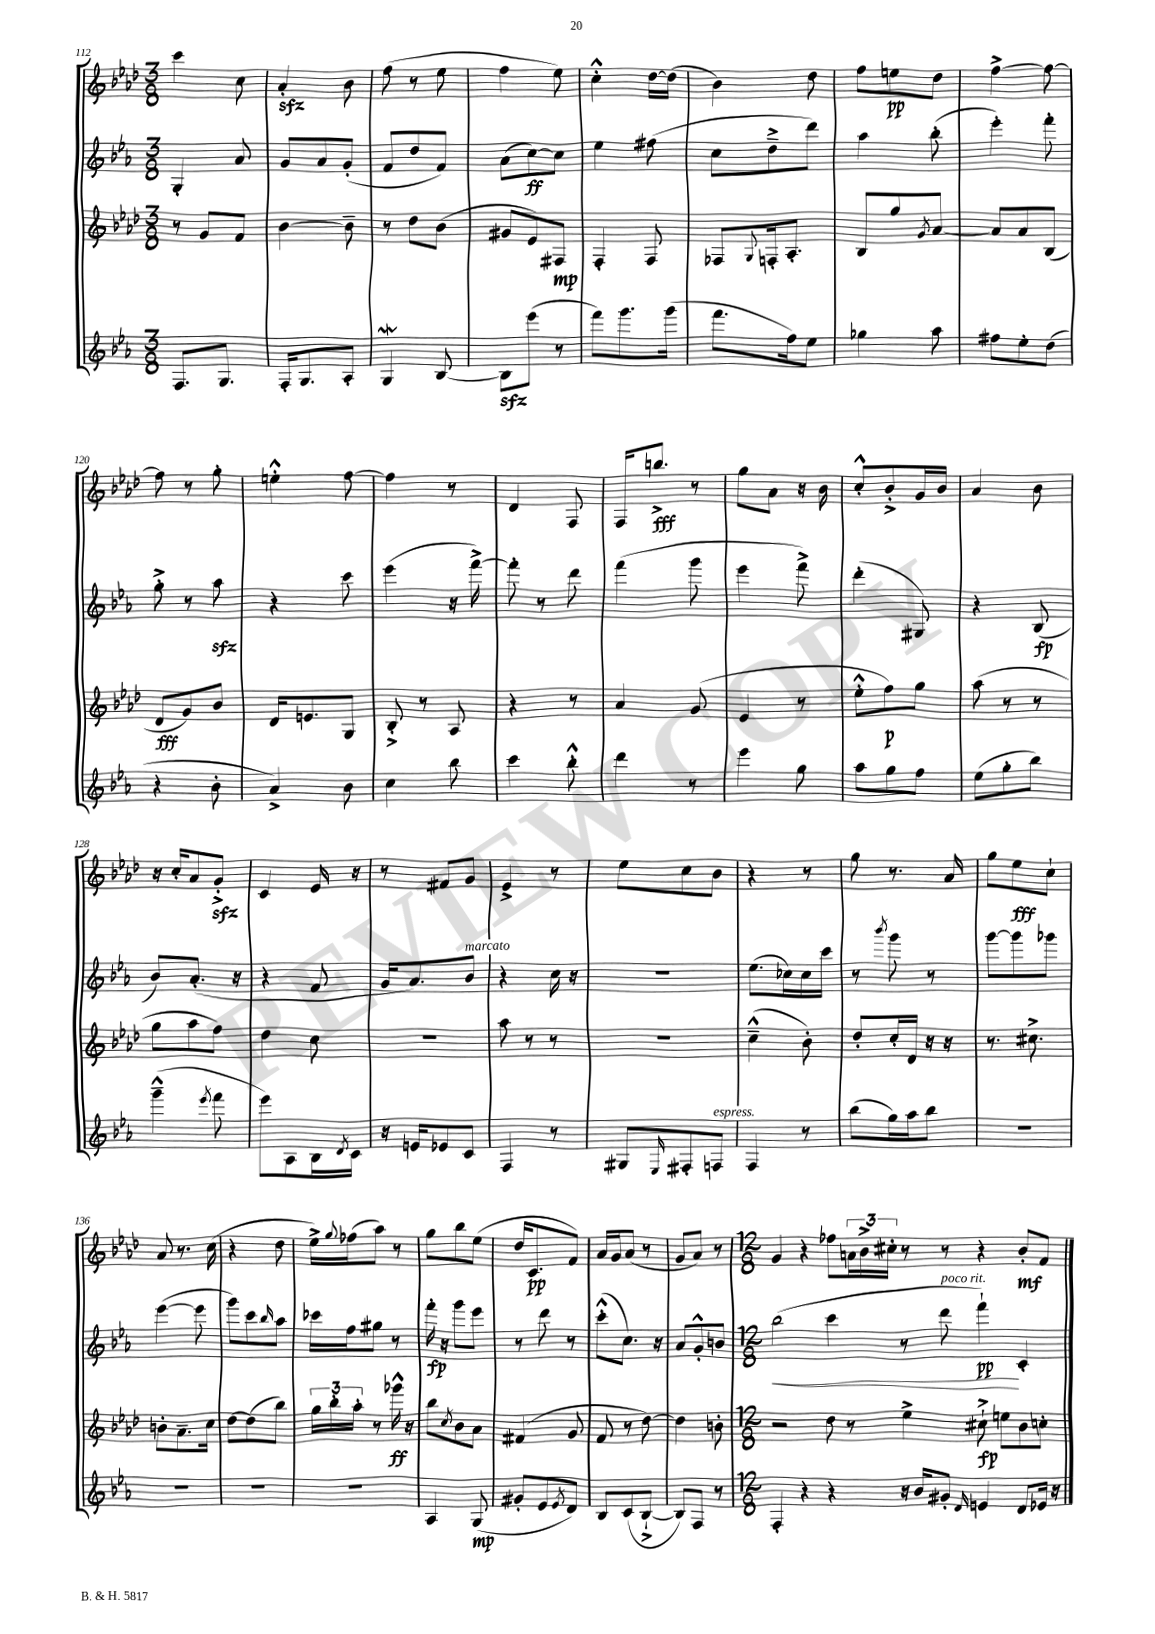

**kern	**kern	**kern	**kern
*staff4	*staff3	*staff2	*staff1
*clefG2	*clefG2	*clefG2	*clefG2
*k[b-e-a-]	*k[b-e-a-d-]	*k[b-e-a-]	*k[b-e-a-d-]
*M3/8	*M3/8	*M3/8	*M3/8
8.F	8r	4G'	4ccc
.	8g	.	.
8.G	.	.	.
.	8f	8a-	8cc
=	=	=	=
16F'	[4b-	8g	4a-'
8.G	.	.	.
.	.	8a-	.
8A-'	8b-~]	(8g'	8b-
=	=	=	=
4G	8r	8f	(8ff
.	8dd-	8dd	8r
[8B-	(8b-	8f)	8ee-
=	=	=	=
8B-]	8g#	(8a-	4ff
(8eee-	8e-)	[8cc)	.
8r	8F#	8cc]	8ee-)
=	=	=	=
8fff)	4F'	4ee-	4cc'^^
8.ggg	.	.	.
.	8F	(8ff#	[16dd-
(16ggg	.	.	(16dd-]
=	=	=	=
8.fff	8F-	8cc	4b-)
.	8qqG	.	.
.	16F'	8dd~^	.
16ff)	8.A-'	.	.
8ee-	.	8ddd)	8dd-
=	=	=	=
4gg-	8B-	4aa-	8ff
.	8gg	.	8ee
.	8qg	.	.
8aa-	[8a-	(8bb-'	8dd-
=	=	=	=
8ff#	8a-]	4eee-')	[4ff^
8ee-'	8a-	.	.
(8dd	(8B-	8fff'	8ff_
=	=	=	=
4r	8d-	8gg'^	8ff]
.	8g)	8r	8r
8b-'	8b-	8aa-	8gg'
=	=	=	=
4a-^)	16d-	4r	4ee'^^
.	8.e	.	.
8b-	8G	8ccc	[8ff
=	=	=	=
4cc	8B-'^	(4eee-	4ff]
.	8r	.	.
8bb-	8A-	16r	8r
.	.	[16fff^)	.
=	=	=	=
4ccc	4r	8fff']	4d-
.	.	8r	.
8bb-'^^	8r	8ddd	8F
=	=	=	=
4ddd	4a-	(4fff	16F
.	.	.	8.bb^
8r	(8g	8ggg	8r
=	=	=	=
4eee-	4e-	4eee-	8gg
.	.	.	8a-
8gg	8r	8fff^)	16r
.	.	.	16b-
=	=	=	=
8aa-	8ee-'^^	(4ddd'	8cc'^^
8gg	8ff)	.	8b-'^
8ff	8gg	8G#)	16g
.	.	.	16b-
=	=	=	=
(8ee-	(8aa-	4r	4a-
8gg'	8r	.	.
8bb-)	8r	(8B-	8b-
=	=	=	=
(4ggg~^^	8gg	8b-)	16r
.	.	.	16cc'
.	8aa-	(8.a-'	8a-
8qeee-	.	.	.
8fff	8ff)	.	8g'^
.	.	16r	.
=	=	=	=
8eee-)	4dd-	4r	4c
8A-	.	.	.
16B-	8cc	8f	16e-
8qd	.	.	.
16c	.	.	16r
=	=	=	=
16r	4.r	16g	8r
16e	.	8.a-)	.
8e-	.	.	8f#
8c	.	8b-	8g
=	=	=	=
4F	8aa-	4r	4e-^
.	8r	.	.
8r	8r	16cc	8r
.	.	16r	.
=	=	=	=
8G#	4.r	4.r	8ee-
16qqE-	.	.	.
8F#'	.	.	8cc
8F	.	.	8b-
=	=	=	=
4F	(4cc~^^	(8.ee-	4r
.	.	16cc-)	.
8r	8b-')	16cc-	8r
.	.	16ccc	.
=	=	=	=
(8bb-	8dd-'	8r	8gg
.	.	8qbbb-	.
16gg)	16cc'	8ggg	8.r
16aa-	16d-	.	.
8bb-	16r	8r	.
.	16r	.	16a-
=	=	=	=
4.r	8.r	[8ggg	8gg
.	.	8ggg]	8ee-
.	8.cc#^	.	.
.	.	8ggg-	8cc`
=	=	=	=
4.r	8b'	([4eee-	8a-
.	8.a-~	.	8.r
.	.	8eee-]	.
.	16cc	.	(16cc
=	=	=	=
4.r	[8dd-	8ggg)	4r
.	(8dd-]	8ccc	.
.	.	16qqbb-	.
.	8bb-)	8aa-	8dd-
=	=	=	=
4.r	24gg	16ccc-	16ee-^)
.	24bb-'	.	.
.	.	.	8qqgg
.	.	16ff	(16ff-
.	24aa-'	.	.
.	8r	8gg#	8aa-)
.	16ggg-^^	8r	8r
.	16r	.	.
=	=	=	=
4A-	8bb-	16fff'	8gg
.	.	16r	.
.	8qcc	.	.
.	8b-	8ggg	8bb-
(8G	8a-	8eee-	(8ee-
=	=	=	=
8g#'	(4f#	8r	16dd-
.	.	.	8.c
8e-	.	8ddd	.
8qe-	.	.	.
8d)	8g	8r	8f)
=	=	=	=
8B-	8f	(8ccc'^^	16a-
.	.	.	16g
(8c	8r	8.cc)	(8a-
[8B-`^	[8dd-)	.	8r
.	.	16r	.
=	=	=	=
8B-])	4dd-]	8a-	8g
8F	.	8g'^^	8a-)
8r	8b'	8b	8r
=	=	=	=
*M12/8	*M12/8	*M12/8	*M12/8
4F'	2r	(2bb-	4g
4r	.	.	4r
4r	8dd-	4ccc	8ff-
.	8r	.	24a
.	.	.	24b-^
.	.	.	24cc#'
16r	4ee-^	8r	8r
16b-	.	.	.
8g#'	.	8ddd	8r
16qqd	.	.	.
4e	8cc#`^	4fff`)	4r
.	8ee	.	.
8d	8b-	4c'	8b-'
16e-	8cc'	.	8f
16r	.	.	.
==	==	==	==
*-	*-	*-	*-
